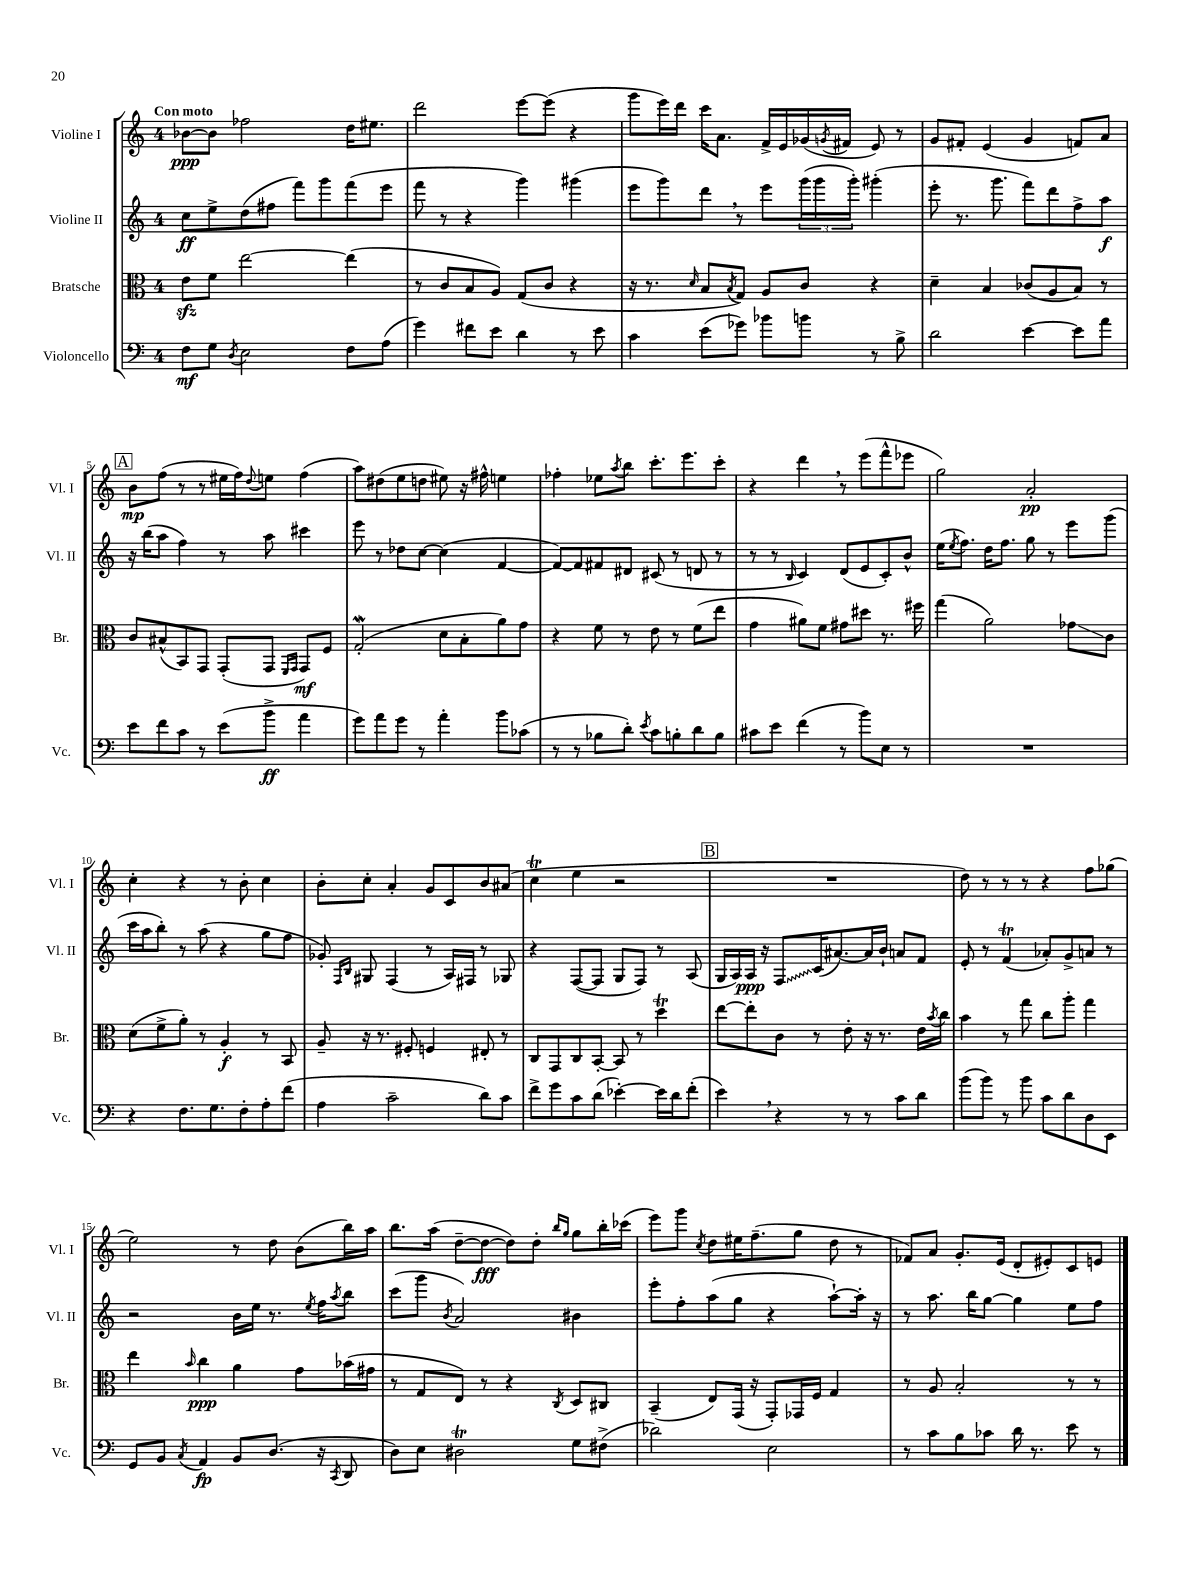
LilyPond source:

<<
\new StaffGroup <<
\new Staff = "s0" \with { instrumentName = "Violine I" shortInstrumentName = "Vl. I" } {
    \clef treble \key c \major \once \override Staff.TimeSignature.style = #'single-digit \time 4/4 \tempo "Con moto"
    bes'8~\ppp bes'8 fes''2 d''16 eis''8. |
    d'''2 e'''8~ e'''8( r4 |
    g'''8 e'''16) d'''16 c'''16 a'8. f'16-> e'16 ges'16( \acciaccatura { g'8 } fis'16 e'8) r8 |
    g'8 fis'8-. e'4( g'4 f'8) a'8 |
    \mark \markup { \box "A" } b'8\mp f''8( r8 r8 eis''16 f''16) \appoggiatura { d''8 } e''8 f''4( |
    a''8) dis''8( e''8 d''8 eis''8) r16 fis''16-^ e''4 |
    fes''4-. ees''8 \acciaccatura { a''8 } b''8 c'''8.-. e'''8. c'''8-. |
    r4 d'''4 \breathe r8 e'''8( f'''8-^ ees'''8 |
    g''2) a'2-.\pp |
    c''4-. r4 r8 b'8-. c''4 |
    b'8-. c''8-. a'4-. g'8 c'8 b'8 ais'8( |
    c''4\trill e''4 r2 |
    \mark \markup { \box "B" } R1 |
    d''8) r8 r8 r8 r4 f''8 ges''8( |
    e''2) r8 d''8 b'8( b''16) a''16 |
    b''8. a''16( d''8~-- d''8~\fff d''8) d''8-. \grace { b''16 g''16 } g''8 b''16-. ces'''16( |
    e'''8) g'''8 \acciaccatura { c''8 } d''8 eis''16 f''8.--( g''8 d''8 r8 |
    fes'8) a'8 g'8.-. e'16( d'8-. eis'8-.) c'8 e'8 \bar "|." |
}
\new Staff = "s1" \with { instrumentName = "Violine II" shortInstrumentName = "Vl. II" } {
    \clef treble \key c \major \once \override Staff.TimeSignature.style = #'single-digit \time 4/4
    c''8\ff e''8-> d''8( fis''8 f'''8) g'''8 f'''8( e'''8 |
    f'''8 r8 r4 g'''4) gis'''4( |
    e'''8 g'''8) d'''8 \breathe r8 e'''8 \tuplet 3/2 { g'''16( g'''16 g'''16-.) } gis'''4-.( |
    e'''8-. r8. g'''8. f'''8) d'''8 f''8-> a''8\f |
    \mark \markup { \box "A" } r16 b''16( a''8 f''4) r8 a''8 cis'''4 |
    e'''8 r8 des''8 c''8~ c''4( f'4~ |
    f'8~) f'8 fis'8 dis'8 cis'8( r8 d'8 r8 |
    r8 r8 \grace { b16 } c'4) d'8( e'8 c'8-.) b'8-^ |
    e''16( \acciaccatura { e''8 } f''8.) d''16 f''8. g''8 r8 e'''8 g'''8( |
    c'''16 a''16 b''8-.) r8 a''8( r4 g''8 f''8 |
    ges'8-.) \grace { f16 b16 } gis8 f4( r8 a16) fis16 r8 ges8 |
    r4 f8~( f8 g8 f8) r8 a8( |
    \mark \markup { \box "B" } g16 a16) a16\ppp r16 \once \override Glissando.style = #'zigzag f8\glissando c'16( ais'8.~) ais'16 b'16-! a'8 f'8 |
    e'8-. r8 f'4\trill( aes'8-.) g'8-> a'8 r8 |
    r2 b'16 e''16 r8. \acciaccatura { e''8 } f''16 \acciaccatura { a''8 } b''8 |
    c'''8( g'''8 \acciaccatura { b'8 } a'2) bis'4 |
    e'''8-. f''8-. a''8( g''8 r4 a''8~-!) a''16-. r16 |
    r8 a''8. b''16 g''8~ g''4 e''8 f''8 \bar "|." |
}
\new Staff = "s2" \with { instrumentName = "Bratsche" shortInstrumentName = "Br." } {
    \clef alto \key c \major \once \override Staff.TimeSignature.style = #'single-digit \time 4/4
    e'8\sfz f'8 e''2~ e''4( |
    r8 c'8 b8 a8) g8( c'8 r4 |
    r16 r8. \grace { d'16 } b8 \acciaccatura { b8 } g8) a8 c'8 r4 |
    d'4-- b4 ces'8( a8 b8) r8 |
    \mark \markup { \box "A" } c'8 bis8-^( b,8) g,8 g,8-.( g,8 \grace { f,16 g,16 } g,8\mf) f8 |
    g2-.\mordent( d'8 b8-. a'8) g'8 |
    r4 f'8 r8 e'8 r8 f'8( e''8 |
    g'4 ais'8) f'8 gis'8 dis''8 r8. fis''16 |
    g''4( a'2) ges'8\glissando c'8 |
    d'8( f'8-> a'8-.) r8 a4-.\f r8 b,8 |
    a8-- r16 r8. fis8-. f4 eis8-. r8 |
    c8 g,8 c8 b,8~-. b,8 r8 d''4\trill |
    \mark \markup { \box "B" } e''8~ e''8-. c'8 r8 e'8-. r16 r8. e'16 \acciaccatura { b'8 } c''16 |
    b'4 r8 g''8 c''8 a''8-. g''4 |
    e''4 \grace { b'16 } c''4\ppp a'4 g'8 bes'16( gis'16 |
    r8 g8 e8) r8 r4 \acciaccatura { c8 } d8 cis8 |
    b,4--( e8) g,16( r16 g,8-.) ges,16 f16 g4 |
    r8 a8 b2-. r8 r8 \bar "|." |
}
\new Staff = "s3" \with { instrumentName = "Violoncello" shortInstrumentName = "Vc." } {
    \clef bass \key c \major \once \override Staff.TimeSignature.style = #'single-digit \time 4/4
    f8\mf g8 \acciaccatura { d8 } e2 f8 a8( |
    g'4) fis'8 e'8 d'4 r8 e'8 |
    c'4 e'8( ges'8) bes'8 b'8 r8 b8-> |
    d'2 e'4~ e'8 a'8 |
    \mark \markup { \box "A" } e'8 f'8 c'8 r8 e'8( b'8->\ff a'4 |
    g'8) a'8 g'8 r8 a'4-. b'8 ces'8( |
    r8 r8 bes8 d'8-.) \acciaccatura { e'8 } c'8 b8-. d'8 b8 |
    cis'8 e'8 f'4( r8 b'8) e8 r8 |
    R1 |
    r4 f8. g8. f8-. a8-. f'8( |
    a4 c'2-- d'8) c'8 |
    f'8-> g'8 c'8 d'8( ees'4~-.) ees'16 d'16 f'8-.( |
    \mark \markup { \box "B" } e'4) \breathe r4 r8 r8 c'8 d'8 |
    b'8( b'8) r8 b'8 c'8 d'8 d8 e,8 |
    g,8 b,8 \acciaccatura { c8 } a,4\fp b,8 d8.( r16 \acciaccatura { c,8 } d,8 |
    d8) e8 dis2\trill g8 fis8->( |
    des'2) e2 |
    r8 c'8 b8 ces'8 d'16 r8. e'8 r8 \bar "|." |
}
>>
>>
